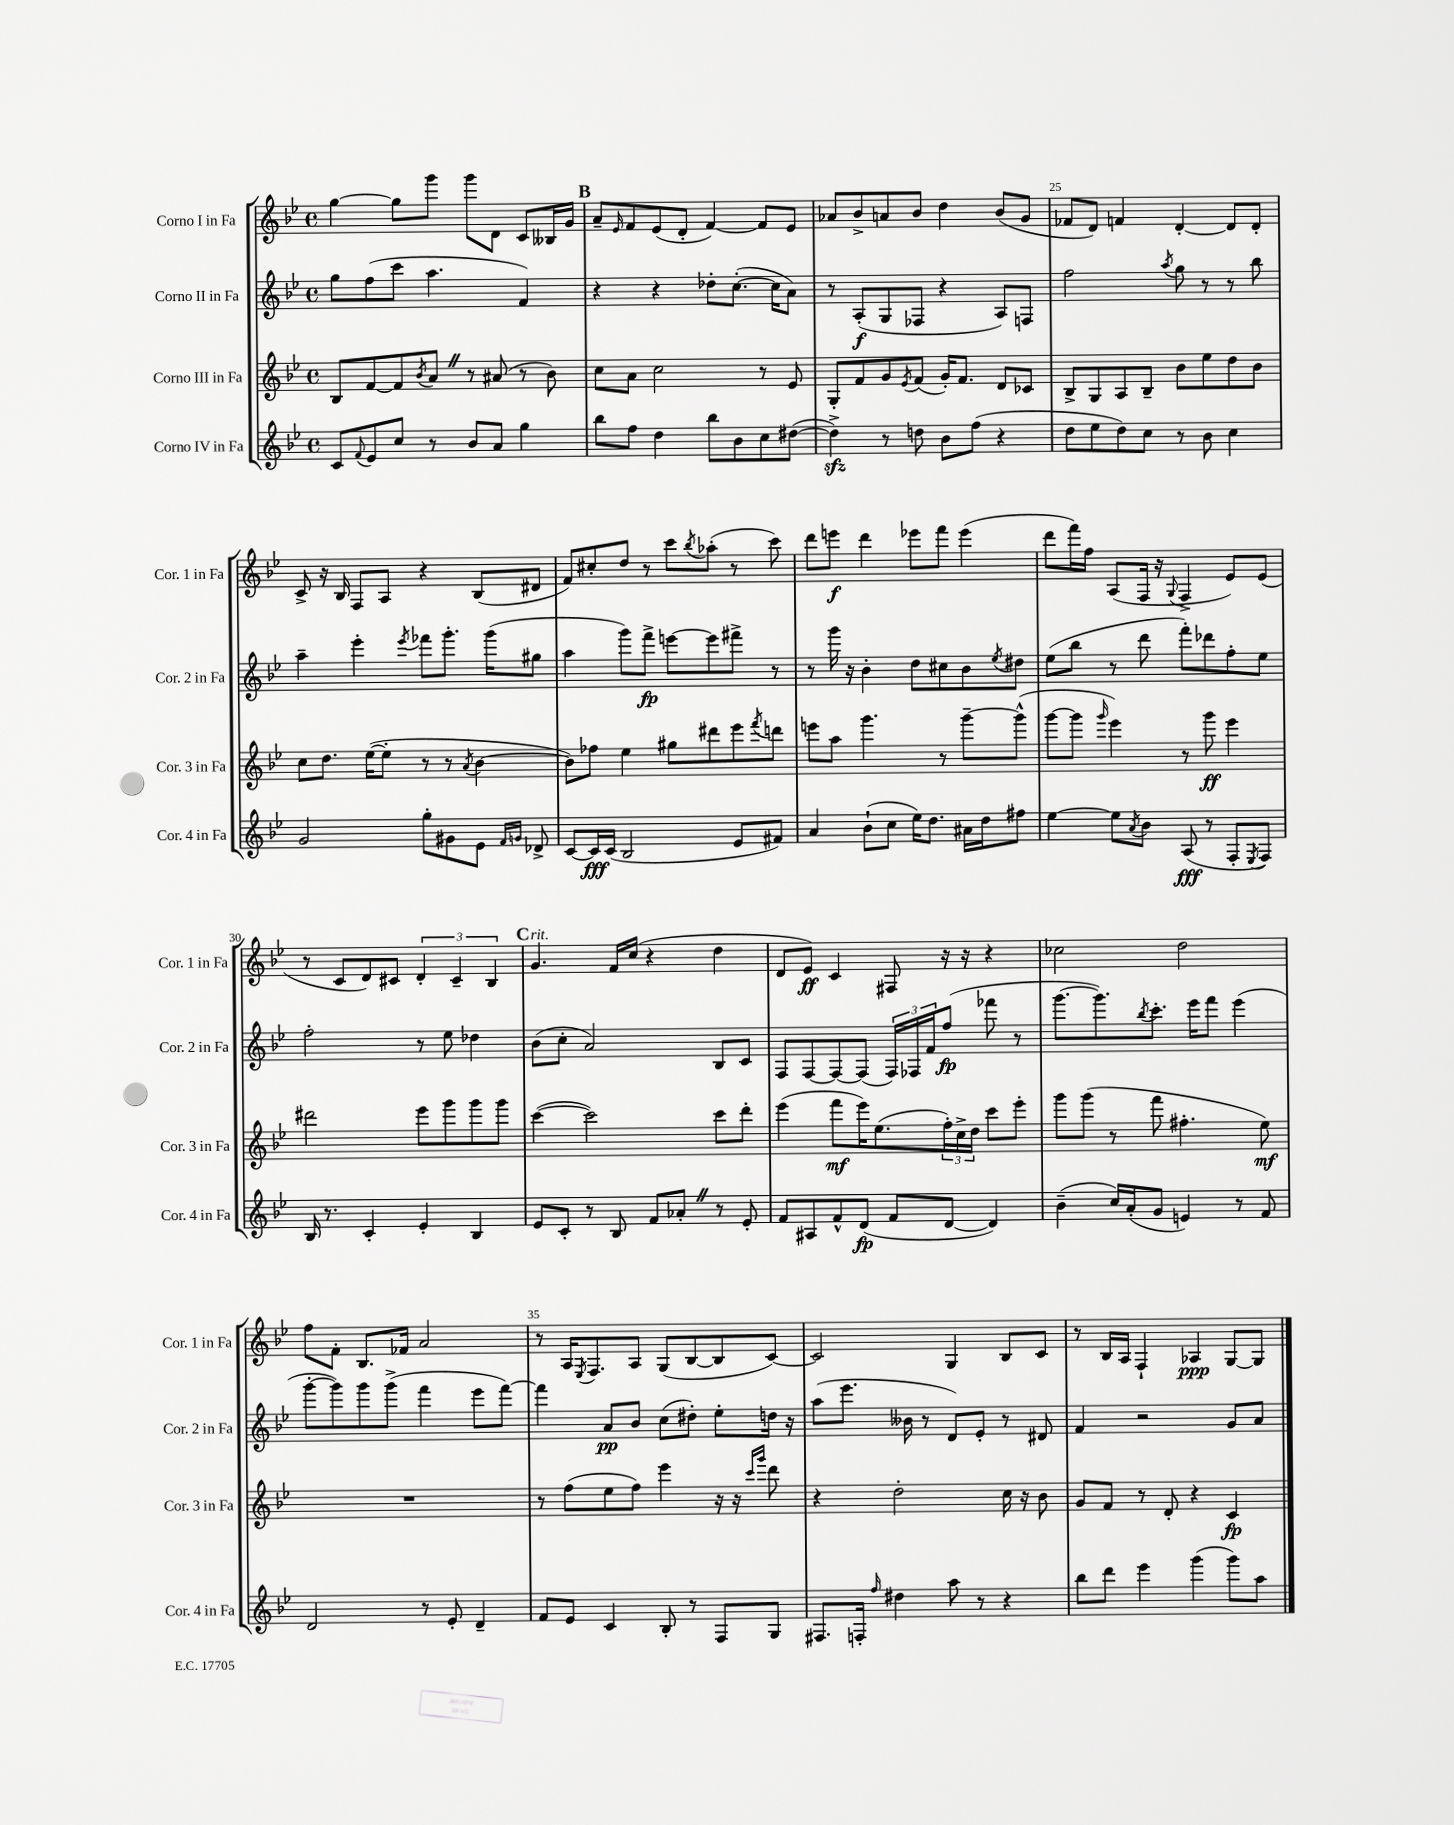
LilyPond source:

<<
\new StaffGroup <<
\new Staff = "s0" \with { instrumentName = "Corno I in Fa" shortInstrumentName = "Cor. 1 in Fa" } {
    \clef treble \key bes \major \defaultTimeSignature \time 4/4
    g''4~ g''8 g'''8 g'''8 d'8 c'8 beses16 g'16 |
    \mark \markup { \bold "B" } a'8-- \grace { ees'16 } f'8 ees'8( d'8-. f'4~) f'8 ees'8 |
    aes'8 bes'8-> a'8 bes'8 d''4 bes'8( g'8 |
    fes'8 d'8) f'4 d'4~-. d'8 d'8-. |
    c'8-> r16 bes16 f8 a8 r4 bes8( dis'8 |
    f'8) cis''8-. d''8 r8 c'''8 \acciaccatura { bes''8 } aes''8-.( r8 c'''8) |
    d'''8 e'''8\f d'''4 ees'''8 f'''8 ees'''4( |
    d'''8 f'''16) f''16 a8( f16 r16 \appoggiatura { g8 } f4-> ees'8) ees'8( |
    r8 c'8 d'8) cis'8 \tuplet 3/2 { d'4-. cis'4-- bes4 } |
    \mark \markup { \bold "C" } g'4.^\markup { \italic "rit." } f'16 c''16( r4 d''4 |
    d'8 ees'8\ff) c'4 fis8 r16 r16 r4 |
    ces''2 d''2 |
    f''8 f'8-. bes8. fes'16 a'2 |
    r8 a16 \acciaccatura { ees8 } f8. a8 g8( bes8~ bes8 c'8~) |
    c'2 g4 bes8 c'8 |
    r8 bes16 a16 f4-! aes4\ppp g8~ g8 \bar "|." |
}
\new Staff = "s1" \with { instrumentName = "Corno II in Fa" shortInstrumentName = "Cor. 2 in Fa" } {
    \clef treble \key bes \major \defaultTimeSignature \time 4/4
    g''8 f''8( c'''8 a''4. f'4) |
    \mark \markup { \bold "B" } r4 r4 des''8-. c''8.~-.( c''16 a'8) |
    r8 a8-.\f( g8 fes8 r4 a8) f8 |
    f''2 \acciaccatura { a''8 } g''8 r8 r8 bes''8 |
    a''4-- ees'''4-. \acciaccatura { ees'''8 } fes'''8 g'''8.-. g'''16( gis''8 |
    a''4 g'''8) f'''8->\fp e'''8~ e'''8 fis'''8-> r8 |
    r8 g'''16 r16 bes'4-. d''8 cis''8 bes'8 \acciaccatura { ees''8 } dis''8 |
    ees''8( bes''8 r8 d'''8 f'''8-.) des'''8 f''8-. ees''8 |
    f''2-. r8 ees''8 des''4 |
    \mark \markup { \bold "C" } bes'8( c''8-. a'2) bes8 c'8 |
    f8 f8~ f8~ f8( \tuplet 3/2 { f16) fes16 f'16 } f''8\fp( fes'''8 r8 |
    g'''8.~ g'''8.) \acciaccatura { bes''8 } c'''8.-. ees'''16 f'''8 ees'''4( |
    g'''8~-. g'''8) g'''8 g'''8->( f'''4 ees'''8 f'''8~) |
    f'''4 a'8\pp bes'8 c''8( dis''8-.) ees''8-. d''16 r16 |
    a''8( ees'''8. beses'16 r8 d'8) ees'8-. r8 dis'8 |
    f'4 r2 g'8 a'8 \bar "|." |
}
\new Staff = "s2" \with { instrumentName = "Corno III in Fa" shortInstrumentName = "Cor. 3 in Fa" } {
    \clef treble \key bes \major \defaultTimeSignature \time 4/4
    bes8 f'8~ f'8 \acciaccatura { bes'8 } a'8 \once \override BreathingSign.text = \markup { \musicglyph "scripts.caesura.straight" } \breathe r8 ais'8( r8 bes'8) |
    \mark \markup { \bold "B" } c''8 a'8 c''2 r8 ees'8 |
    g8-. f'8 g'8 \acciaccatura { ees'8 } f'8( g'16-.) f'8. d'8 ces'8 |
    bes8-> g8 a8 bes8-- bes'8 ees''8 d''8 bes'8 |
    c''8 d''8. ees''16~( ees''8-. r8 r8 \acciaccatura { a'8 } bes'4~ |
    bes'8) fes''8 ees''4 gis''8 dis'''8 ees'''8 \acciaccatura { f'''8 } d'''8 |
    e'''8 a''8 g'''4. r8 g'''8~-- g'''8-^( |
    g'''8~ g'''8 \grace { g'''16 } ees'''4) r8 g'''8\ff ees'''4 |
    dis'''2 ees'''8 g'''8 g'''8 g'''8 |
    \mark \markup { \bold "C" } c'''4~( c'''2) c'''8 d'''8-. |
    ees'''4( f'''8\mf ees'''16) ees''8.( \tuplet 3/2 { f''16-.) c''16-> d''16 } c'''8 ees'''8-. |
    g'''8 g'''8( r8 f'''8 fis''4.-. ees''8\mf) |
    R1 |
    r8 f''8( ees''8 f''8) ees'''4 r16 r16 \grace { c'''16 g'''16 } d'''8 |
    r4 d''2-. c''16 r16 bes'8 |
    g'8 f'8 r8 d'8-. r4 c'4\fp \bar "|." |
}
\new Staff = "s3" \with { instrumentName = "Corno IV in Fa" shortInstrumentName = "Cor. 4 in Fa" } {
    \clef treble \key bes \major \defaultTimeSignature \time 4/4
    c'8 \appoggiatura { f'8 } ees'8 c''8 r8 bes'8 a'8 g''4 |
    \mark \markup { \bold "B" } bes''8 f''8 d''4 bes''8 bes'8 c''8 dis''8~( |
    dis''4->\sfz) r8 d''8 bes'8 f''8( r4 |
    d''8 ees''8 d''8) c''8 r8 bes'8 c''4 |
    g'2 g''8-. gis'8 ees'8 \grace { f'16 g'16 } des'8-> |
    c'8~ c'16\fff c'16( bes2 ees'8 fis'8) |
    a'4 bes'8-!( c''8 ees''16) d''8. ais'16 d''16 fis''8 |
    ees''4~ ees''8 \acciaccatura { a'8 } bes'8 a8\fff( r8 f8-. \acciaccatura { ees8 } f8) |
    bes16 r8. c'4-. ees'4-. bes4 |
    \mark \markup { \bold "C" } ees'8 c'8-. r8 bes8 f'8 aes'8-. \once \override BreathingSign.text = \markup { \musicglyph "scripts.caesura.straight" } \breathe r8 ees'8-. |
    f'8 ais8 f'8-^ d'8\fp( f'8 d'8~ d'4) |
    bes'4--( c''16) a'16-.( g'8 e'4) r8 f'8 |
    d'2 r8 ees'8-. d'4-- |
    f'8 ees'8 c'4 bes8-. r8 f8 g8 |
    fis8. f16-. \grace { f''16 } dis''4 a''8 r8 r4 |
    bes''8 d'''8 ees'''4 g'''4( g'''8) a''8 \bar "|." |
}
>>
>>
\layout { \context { \Score currentBarNumber = #22 \override BarNumber.break-visibility = ##(#f #t #t) barNumberVisibility = #(every-nth-bar-number-visible 5) } }
